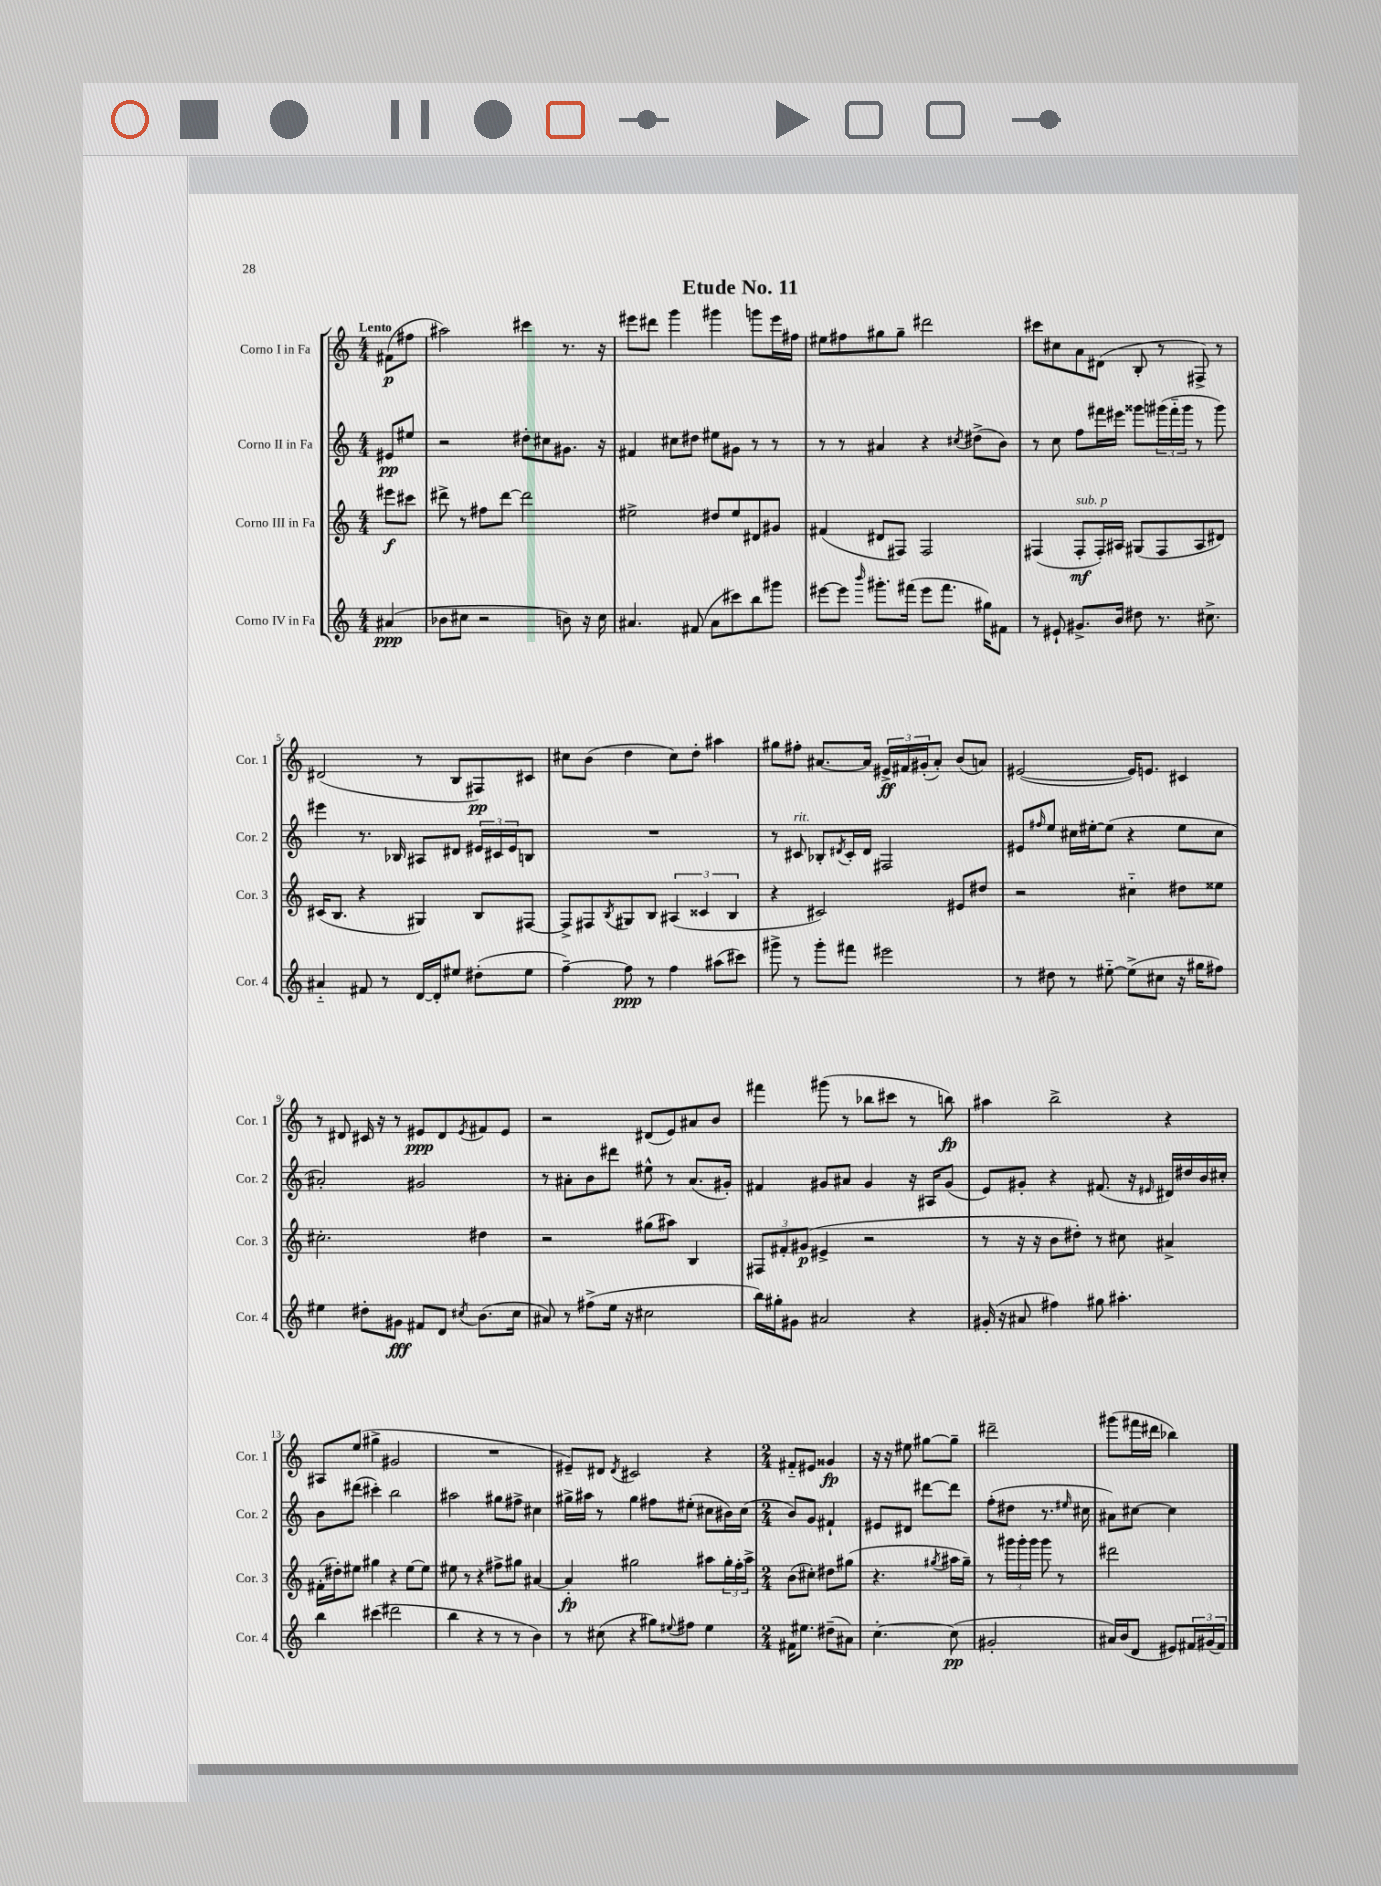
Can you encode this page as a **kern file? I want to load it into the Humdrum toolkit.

**kern	**kern	**kern	**kern
*staff4	*staff3	*staff2	*staff1
*clefG2	*clefG2	*clefG2	*clefG2
*k[]	*k[]	*k[]	*k[]
*M4/4	*M4/4	*M4/4	*M4/4
(4a#	8eee#	8e#	(8f#
.	8ccc#	8ee#	8ff#
=	=	=	=
8b-	8ddd#^	2r	2aa#)
8cc#	8r	.	.
2r	8ff#	.	.
.	[8ddd#	.	.
.	2ddd#]	8dd#'	4ccc#
.	.	8cc#	.
8b)	.	8.g#	8.r
16r	.	.	.
16cc#	.	16r	16r
=	=	=	=
4.a#	2ee#^	4f#	8eee#
.	.	.	8ddd#
.	.	8cc#	4ggg
(8f#	.	8dd#	.
8a#	8dd#	8ee#	4ggg#
8ccc#)	8ee#	8g#	.
8bb	8d#	8r	8ggg
8ggg#	8g#	8r	16eee#
.	.	.	16ff#
=	=	=	=
[8eee#	(4f#	8r	8ee#
8eee#]	.	8r	8ff#
16qqbbb	.	.	.
8.ggg#'	8d#	4a#	8gg#
.	8F#)	.	8gg#~
(16fff#	.	.	.
8eee#	2F#	4r	2ddd#
8.fff#	.	.	.
.	.	8qcc#	.
.	.	(8dd#^	.
16gg#)	.	.	.
8f#	.	8b)	.
=	=	=	=
8r	(4F#	8r	8ccc#
8e#`	.	8cc	8cc#
8.g#^	8F#'	8ff	8a
.	16F#')	16fff#	(8d#
16b	16A#	16eee#	.
8dd#	(8G#	8ggg##	8B'
8.r	8F#	(24ggg#	8r
.	.	24fff#'~	.
.	.	24ggg#	.
.	8A#	8r	8F#^)
8.cc#^	.	.	.
.	8d#)	8ggg#)	8r
=	=	=	=
4a#'~	(16c#	4eee#	(2d#
.	8.B	.	.
8f#	4r	8.r	.
8r	.	.	.
.	.	16B-	.
[16d	4G#)	8A#	8r
16d']	.	.	.
8ee#	.	8d#	8B
(8dd#'	8B	24e#	8F#)
.	.	24c#	.
.	.	24e#	.
8ee#	[8F#	8B	8c#
=	=	=	=
[4ff~)	8F#^]	1r	8cc#
.	8F#	.	(8b
.	8qB	.	.
8ff]	8G#	.	4dd
8r	8B	.	.
4ff	(6A#	.	8cc#)
.	.	.	8dd'
.	6c##	.	.
(8aa#	.	.	4aa#
.	6B	.	.
8ccc#)	.	.	.
=	=	=	=
8ggg#^	4r	8r	8gg#
8r	.	8c#	8ff#'
8ggg#'	2c#)	8B-'	[8.a#
.	.	8qd#	.
8fff#	.	16c#'	.
.	.	16d#	16a#]
2eee#	.	2F#	24e#^
.	.	.	24f#
.	.	.	(24g#'
.	.	.	8a#')
.	8e#	.	(8b
.	8dd#	.	8a)
=	=	=	=
8r	2r	8e#	([2e#
.	.	16qqff#	.
8dd#	.	8ee	.
8r	.	16cc#	.
.	.	[16ee#'	.
[8ee#'~	.	(8ee#]	.
(8ee#^]	4cc#'~	4r	16e#])
.	.	.	8.e
8cc#	.	.	.
16r	8dd#	8ee#	4c#
16gg#	.	.	.
8ff#)	8ee##	8cc#	.
=	=	=	=
4ee#	2.cc#'	2a#')	8r
.	.	.	8d#
8dd#'	.	.	16c#
.	.	.	16r
8g#	.	.	8r
8f#	.	2g#	8e#
8d	.	.	8d#
8qcc#	.	.	8qe#
(8.b	4dd#	.	8f#
.	.	.	8e#
16cc#	.	.	.
=	=	=	=
8a#)	2r	8r	2r
8r	.	8a#'	.
(8ff#^	.	8b	.
16ee	.	8ddd#	.
16r	.	.	.
2cc#	(8gg#	8ee#^^	(8d#
.	8aa#)	8r	8e)
.	4B	(8.a#	8a#
.	.	.	8b
.	.	16g#')	.
=	=	=	=
16bb)	12F#	4f#	4fff#
16gg#'	.	.	.
.	12f#'	.	.
8g#	.	.	.
.	(12g#	.	.
2a#	4e#^	8g#	(8ggg#
.	.	8a#	8r
.	2r	4g#	8bb-
.	.	.	8ccc#
4r	.	16r	8r
.	.	16A#	.
.	.	(8g#	8bb)
=	=	=	=
(16g#'	8r	8e)	4aa#
16r	.	.	.
8a#	16r	8g#'	.
.	16r	.	.
4ff#)	8b	4r	2bb^
.	8dd#')	.	.
8gg#	8r	(8.f#	.
4.aa#'	8cc#	.	.
.	.	16r	.
.	.	16qqe#	.
.	4a#^	16d#)	4r
.	.	16dd#	.
.	.	16b	.
.	.	16cc#'	.
=	=	=	=
4bb	(16f#'	8b	8A#
.	16dd#')	.	.
.	8ee#	(8ddd#	(8ee
(4ccc#	4gg#	4ccc#')	4gg#^
2ddd#	4r	2bb	2g#
.	[8ee#	.	.
.	8ee#]	.	.
=	=	=	=
4bb	8ee#	2aa#	1r
.	8r	.	.
4r	4r	.	.
8r	8ff#^	8gg#	.
8r	8gg#	8ff#^	.
4b)	[4a#	4cc#	.
=	=	=	=
8r	4a#']	16gg#^	8e#~)
.	.	16aa#	.
(8cc#	.	8r	8d#
.	.	.	8qd#
4r	2gg#	4gg#	2c#
8gg#)	.	8ff#	.
8qqee#	.	.	.
8ff#	.	(8ee#'	.
4ee#	8aa#	8cc#	4r
.	24gg#'	16b#)	.
.	24ff'	.	.
.	.	(16cc#	.
.	24aa#^	.	.
=	=	=	=
*M2/4	*M2/4	*M2/4	*M2/4
16f#	(8b	8b)	8f#'~
8.ee#	.	.	.
.	8cc#')	8g	8e#
(8dd#~	8dd#	4f#`	4g##
8a#)	(8gg#	.	.
=	=	=	=
[4.cc'	4.r	8e#	16r
.	.	.	16r
.	.	8d#	8ee#
.	.	[8ddd#	[8gg#
.	8qgg#	.	.
(8cc]	16aa#	8ddd#]	8gg#~]
.	16gg#~)	.	.
=	=	=	=
2g#'	8r	(8ff'	2ddd#~
.	24ggg#	8dd#	.
.	24ggg#'	.	.
.	24ggg#	.	.
.	8ggg#	8.r	.
.	8r	.	.
.	.	16qqee#	.
.	.	16cc#	.
=	=	=	=
16a#)	2ddd#	8a#)	(8ggg#
(16b	.	.	.
8d	.	[8cc#	16fff#
.	.	.	16ddd#
8e#)	.	4cc#]	4bb-)
24f#	.	.	.
(24g#	.	.	.
24f#)	.	.	.
==	==	==	==
*-	*-	*-	*-
